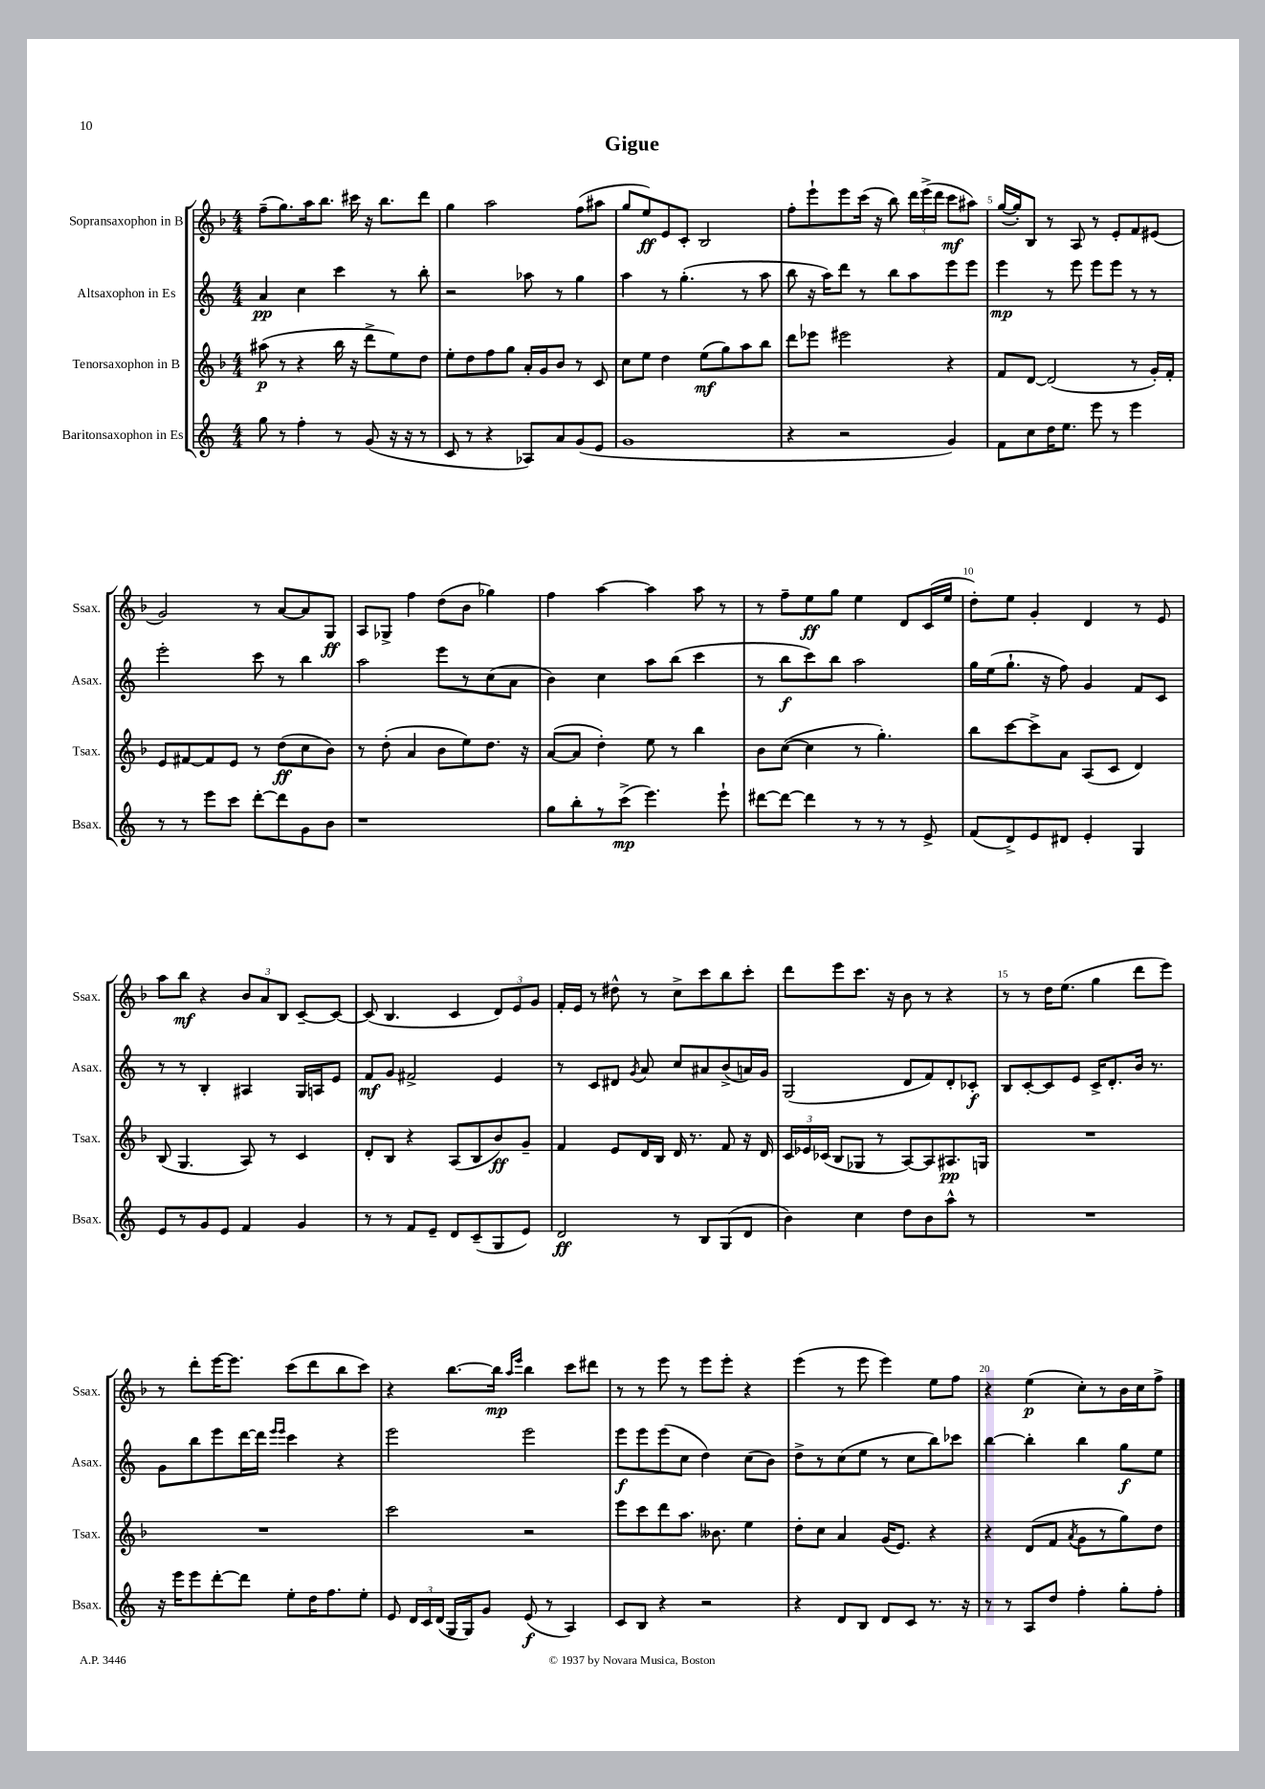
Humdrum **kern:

**kern	**kern	**kern	**kern
*staff4	*staff3	*staff2	*staff1
*clefG2	*clefG2	*clefG2	*clefG2
*k[]	*k[b-]	*k[]	*k[b-]
*M4/4	*M4/4	*M4/4	*M4/4
8gg	(8aa#	4a	(8ff~
8r	8r	.	8.gg)
4ff'	4r	4cc	.
.	.	.	16aa
.	.	.	8.bb-
8r	16bb-	4ccc	.
.	16r	.	16ccc#
(8g	8ddd^	.	16r
.	.	.	8.bb-
16r	8ee)	8r	.
16r	.	.	.
8r	8dd	8bb'	8ddd
=	=	=	=
8c	8ee'	2r	4gg
8r	8dd	.	.
4r	8ff	.	2aa
.	8gg	.	.
8A-)	16a'	8aa-	.
.	16g	.	.
8a	8b-	8r	.
(8g	8r	4gg	(8ff
8e	8c	.	8aa#
=	=	=	=
1g	8cc	4aa	8gg
.	8ee	.	8ee)
.	4dd	8r	8e
.	.	(4.gg'	8c'
.	(8ee	.	2B-
.	8gg)	.	.
.	8aa	8r	.
.	8bb-	8aa	.
=	=	=	=
4r	8ddd	8bb	8ff'
.	8eee-	16r	8eee`
.	.	16aa)	.
2r	2eee#	8ddd	8eee
.	.	8r	(16ccc
.	.	.	16r
.	.	8bb	8bb-)
.	.	8aa	24ddd
.	.	.	(24eee^
.	.	.	24ddd
4g)	4r	8eee	8ccc
.	.	8eee	8aa#)
=	=	=	=
8f	8f	4eee	([16gg
.	.	.	16gg'])
8cc	[8d	.	8B-
16dd	(2d]	8r	8r
8.ee	.	.	.
.	.	8eee	8A
8eee	.	8eee	8r
8r	.	8eee	8e'
4eee	8r	8r	8f
.	16g')	8r	(8e#
.	16f'	.	.
=	=	=	=
8r	8e	2eee'	2g)
8r	[8f#	.	.
8eee	8f#]	.	.
8ccc	8e	.	.
[8ddd'	8r	8ccc	8r
8ddd]	(8dd	8r	[8a
8g	8cc	4bb	8a]
8b	8b-)	.	8G
=	=	=	=
1r	8r	2aa	8A
.	(8dd'	.	8G-^
.	4a	.	4ff
.	8b-	8eee	(8dd
.	8ee)	8r	8b-
.	8.dd	(8cc	4gg-)
.	.	8a	.
.	16r	.	.
=	=	=	=
8gg	([8a	4b)	4ff
8bb'	8a]	.	.
8r	4dd')	4cc	[4aa
(8ccc^	.	.	.
4.eee)	8ee	8aa	4aa]
.	8r	(8bb	.
.	4bb-	4ccc	8aa
8eee`	.	.	8r
=	=	=	=
[8ddd#	8b-	8r	8r
8ddd#_	([8cc	8bb	8ff~
4ddd#]	4cc]	8ccc)	8ee
.	.	8bb	8gg
8r	8r	2aa	4ee
8r	4.gg')	.	.
8r	.	.	8d
8e^	.	.	(16c
.	.	.	16ee
=	=	=	=
(8f	8bb-	16gg	8dd')
.	.	(16ee	.
8d^)	[8ccc	8.gg`	8ee
8e	8ccc^]	.	4g'
.	.	16r	.
8d#	8a	8ff)	.
4e'	(8A	4g	4d
.	8c	.	.
4G	4d)	8f	8r
.	.	8c	8e
=	=	=	=
8e	(8B-	8r	8aa
8r	4.G	8r	8bb-
8g	.	4B'	4r
8e	.	.	.
4f	8A)	4A#	12b-
.	.	.	12a
.	8r	.	.
.	.	.	12B-
4g	4c	16G	[8c~
.	.	16A	.
.	.	8e	8c_
=	=	=	=
8r	8d'	8f	(8c]
8r	8B-	8g	4.B-
8f	4r	2f#^	.
8e~	.	.	.
8d	(8A	.	4c
(8c~	8B-	.	.
8G	8b-)	4e	12d)
.	.	.	12e
8e)	8g~	.	.
.	.	.	12g
=	=	=	=
2d	4f	8r	16f'
.	.	.	16e
.	.	8c	8r
.	8e	8d#	8dd#^^
.	.	8qg	.
.	16d	8a	8r
.	16B-	.	.
8r	16d	8cc	8cc^
.	8.r	.	.
8B	.	8a#	8ccc
(8G	8f	(8b^	8bb-
8d	16r	16a)	8ccc'
.	16d	16g	.
=	=	=	=
4b)	24c	(2G	8ddd
.	24e-	.	.
.	(24c-	.	.
.	8B-	.	8eee
4cc	8G-	.	8.ccc
.	8r	.	.
.	.	.	16r
8dd	[8A)	8d	8b-
8b	8A]	8f)	8r
8aa^^	8.A#	8d'	4r
8r	.	8c-'	.
.	16G	.	.
=	=	=	=
1r	1r	8B	8r
.	.	[8c'	8r
.	.	8c]	16dd
.	.	.	(8.ee
.	.	8e	.
.	.	16c^	4gg
.	.	8.d'	.
.	.	16b	8ddd
.	.	8.r	.
.	.	.	8eee)
=	=	=	=
16r	1r	8g	8r
16eee	.	.	.
8eee	.	8bb	8ddd'
[8ddd'	.	8eee	[16eee
.	.	.	8.eee]
8ddd]	.	[16ddd	.
.	.	16ddd]	.
.	.	16qqeee	.
.	.	16qqeee	.
8ee'	.	4ccc	(8ccc
16dd	.	.	8ddd
8.ff	.	.	.
.	.	4r	8bb-
8ee'	.	.	8ccc)
=	=	=	=
8e	2ccc	2eee	4r
24d	.	.	.
24c	.	.	.
(24d	.	.	.
16G	.	.	[8.bb-
16G)	.	.	.
8g	.	.	.
.	.	.	16bb-]
.	.	.	16qqaa
.	.	.	16qqeee
(8e	2r	2eee	4bb-
8r	.	.	.
4A)	.	.	8ccc
.	.	.	8ddd#
=	=	=	=
8c	8eee	8eee	8r
8B	8ccc	8eee	8r
4r	8ddd	(8eee	8eee
.	8.aa	8cc	8r
2r	.	4dd)	8eee
.	8.b--	.	.
.	.	.	8eee'
.	4ee	(8cc	4r
.	.	8b)	.
=	=	=	=
4r	8dd'	8dd^	(4eee
.	8cc	8r	.
8d	4a	(8cc	8r
8B	.	8ee	8eee
8d	(16g	8r	4eee)
.	8.e)	.	.
8c	.	8cc	.
8.r	4r	8bb)	8ee
.	.	8ccc-	8ff
16r	.	.	.
=	=	=	=
8r	4r	[4bb	4r
8r	.	.	.
8A	(8d	4bb']	(4ee
8dd	8f	.	.
.	8qa	.	.
4ff'	8g	4bb	8cc')
.	8r	.	8r
8gg'	8gg)	8gg	16b-
.	.	.	16cc
8ff'	8dd	8ee	8ff^
==	==	==	==
*-	*-	*-	*-
